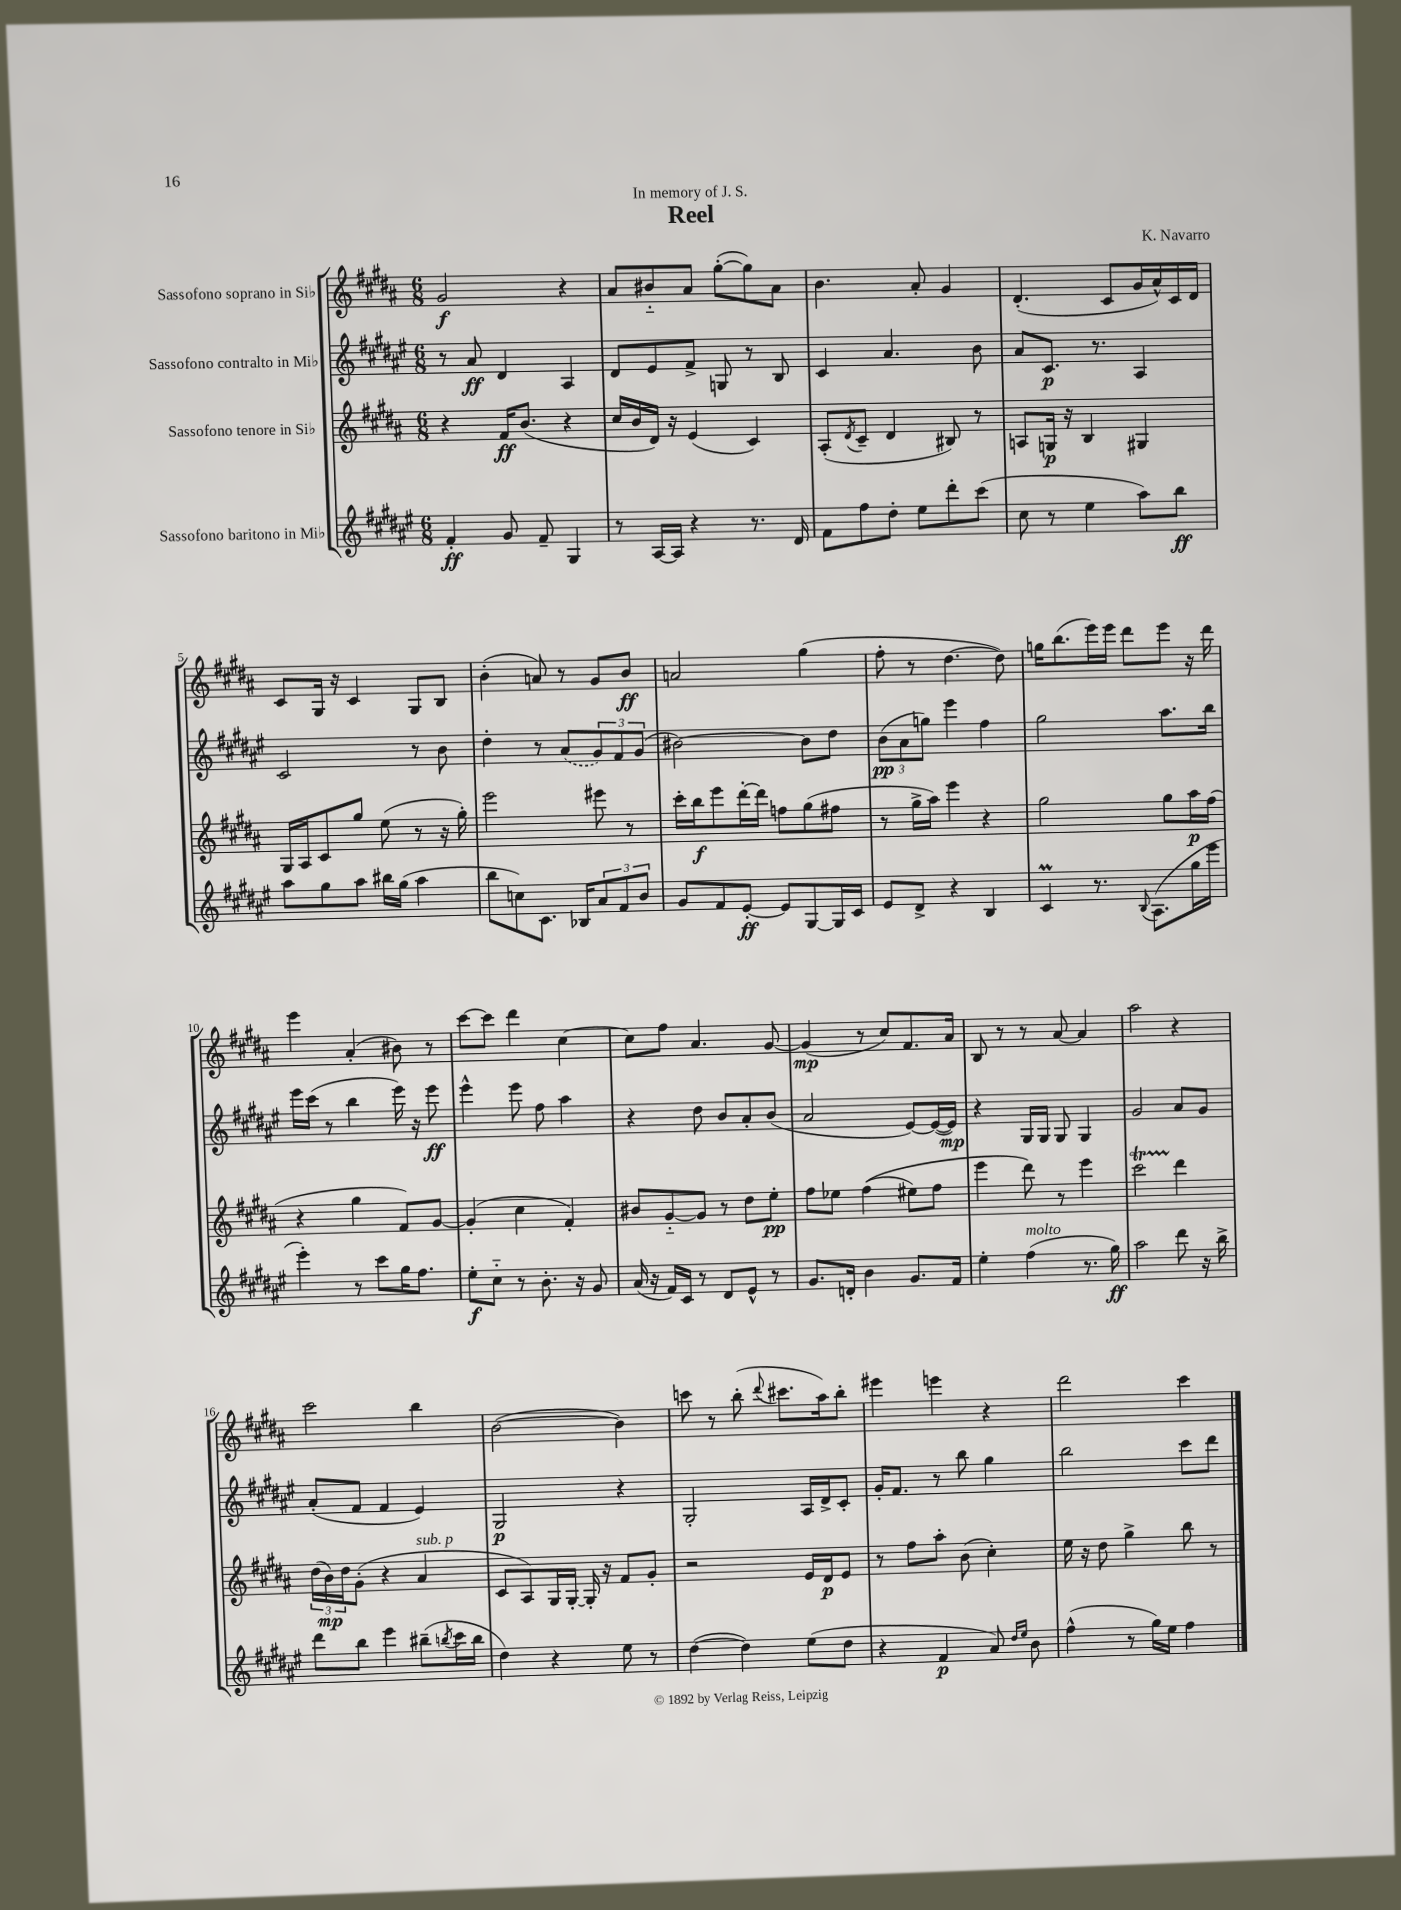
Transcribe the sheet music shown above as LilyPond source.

\header { title = "Reel" composer = "K. Navarro" dedication = "In memory of J. S." }
<<
\new StaffGroup <<
\new Staff = "s0" \with { instrumentName = "Sassofono soprano in Sib" } {
    \clef treble \key b \major \numericTimeSignature \time 6/8
    gis'2\f r4 |
    ais'8 bis'8-_ ais'8 gis''8~-.( gis''8) ais'8 |
    b'4. ais'8-. gis'4 |
    dis'4.-.( cis'8 gis'16 ais'16-^) cis'16 dis'16 |
    cis'8 gis16 r16 cis'4 gis8 b8 |
    b'4-.( a'8) r8 gis'8 b'8\ff |
    a'2 gis''4( |
    fis''8-. r8 dis''4.~ dis''8) |
    g''16 b''8.( e'''16) e'''16 dis'''8 e'''8 r16 dis'''16 |
    e'''4 ais'4-.( bis'8) r8 |
    cis'''8~ cis'''8 dis'''4 cis''4~ |
    cis''8 fis''8 ais'4. gis'8~ |
    gis'4\mp( r8 cis''8) fis'8. ais'16 |
    b8 r8 r8 ais'8~ ais'4 |
    ais''2 r4 |
    cis'''2 b''4 |
    b'2~( b'4) |
    c'''8 r8 b''8-.( \appoggiatura { dis'''8 } cis'''8. ais''16) b''8-. |
    eis'''4 e'''4 r4 |
    dis'''2 cis'''4 \bar "|." |
}
\new Staff = "s1" \with { instrumentName = "Sassofono contralto in Mib" } {
    \clef treble \key fis \major \numericTimeSignature \time 6/8
    r8 ais'8\ff dis'4 ais4 |
    dis'8 eis'8 fis'8-> g8 r8 b8 |
    cis'4 ais'4. b'8 |
    ais'8 cis'8.\p r8. ais4 |
    cis'2 r8 b'8 |
    dis''4-. r8 \once \slurDashed ais'8( \tuplet 3/2 { gis'8) fis'8 gis'8( } |
    bis'2~) bis'8 dis''8 |
    \tuplet 3/2 { b'8\pp( ais'8 g''8) } eis'''4 fis''4 |
    gis''2 ais''8. b''16 |
    eis'''16 cis'''16( r8 b''4 eis'''16) r16 eis'''8\ff |
    eis'''4-^ eis'''8 fis''8 ais''4 |
    r4 dis''8 b'8 ais'8-. b'8( |
    ais'2 eis'8~) eis'16~( eis'16\mp) |
    r4 gis16 gis16 gis8 gis4 |
    gis'2 ais'8 gis'8 |
    ais'8-.( fis'8 fis'4 eis'4) |
    gis2\p r4 |
    gis2-. ais16 dis'16-> cis'8-. |
    gis'16-. fis'8. r8 b''8 gis''4 |
    b''2 cis'''8 dis'''8 \bar "|." |
}
\new Staff = "s2" \with { instrumentName = "Sassofono tenore in Sib" } {
    \clef treble \key b \major \numericTimeSignature \time 6/8
    r4 fis'16\ff b'8.( r4 |
    cis''16 b'16 dis'16) r16 e'4( cis'4) |
    ais8-.( \acciaccatura { dis'8 } cis'8-- dis'4 bis8) r8 |
    a8 g16\p r16 b4 gis4 |
    gis16 ais16 cis'8 gis''8 e''8( r8 r16 gis''16-.) |
    e'''2 eis'''8 r8 |
    cis'''16-. b''16\f e'''8 dis'''16~-. dis'''16 f''8 gis''8( fis''8 |
    r8 gis''16-> ais''16) e'''4 r4 |
    gis''2 gis''8 ais''16\p fis''16( |
    r4 gis''4 fis'8) gis'8~ |
    gis'4-.( cis''4 fis'4-.) |
    bis'8 gis'8~-_ gis'8 r8 dis''8 e''8-.\pp |
    fis''8 ees''8 fis''4(\( eis''8) fis''8 |
    e'''4 dis'''8\) r8 e'''4 |
    cis'''2\startTrillSpan dis'''4\stopTrillSpan |
    \tuplet 3/2 { dis''16( b'16\mp) dis''16 } gis'8-.( r4 ais'4^\markup { \italic "sub. p" } |
    cis'8 ais8) gis16 gis16~-. gis16-. r16 fis'8 gis'8-. |
    r2 e'16 dis'16\p e'8 |
    r8 fis''8 ais''8-. b'8( cis''4-.) |
    e''16 r16 dis''8 gis''4-> b''8 r8 \bar "|." |
}
\new Staff = "s3" \with { instrumentName = "Sassofono baritono in Mib" } {
    \clef treble \key fis \major \numericTimeSignature \time 6/8
    fis'4-.\ff gis'8 fis'8-- gis4 |
    r8 ais16~ ais16 r4 r8. dis'16 |
    fis'8 fis''8 dis''8-. eis''8 dis'''8-. cis'''8( |
    cis''8 r8 eis''4 ais''8) b''8\ff |
    ais''8 gis''8 ais''8 bis''16 gis''16( ais''4 |
    b''8 c''8) cis'8. bes16 \tuplet 3/2 { ais'8 fis'8 b'8 } |
    gis'8 fis'8 eis'8~-.\ff eis'8 gis8~ gis16 cis'16 |
    eis'8 dis'8-> r4 b4 |
    cis'4\prall r8. \appoggiatura { b8 } ais8.( gis''16 eis'''16 |
    eis'''4-.) r8 cis'''8 gis''16 fis''8. |
    eis''8-.\f cis''8-_ r8 b'8.-. r16 gis'8 |
    ais'16( r16 fis'16) cis'16 r8 dis'8 eis'8-^ r8 |
    gis'8. d'16-. b'4 gis'8. fis'16 |
    eis''4-. fis''4^\markup { \italic "molto" }( r8. gis''16\ff) |
    ais''2 dis'''8 r16 b''16-> |
    dis'''8 b''8 eis'''4 bis''8--( \acciaccatura { b''8 } cis'''16 b''16 |
    dis''4) r4 eis''8 r8 |
    dis''4~( dis''4) eis''8( dis''8 |
    r4 fis'4\p ais'8) \grace { dis''16 eis''16 } b'8 |
    fis''4-^( r8 gis''16) eis''16 fis''4 \bar "|." |
}
>>
>>
